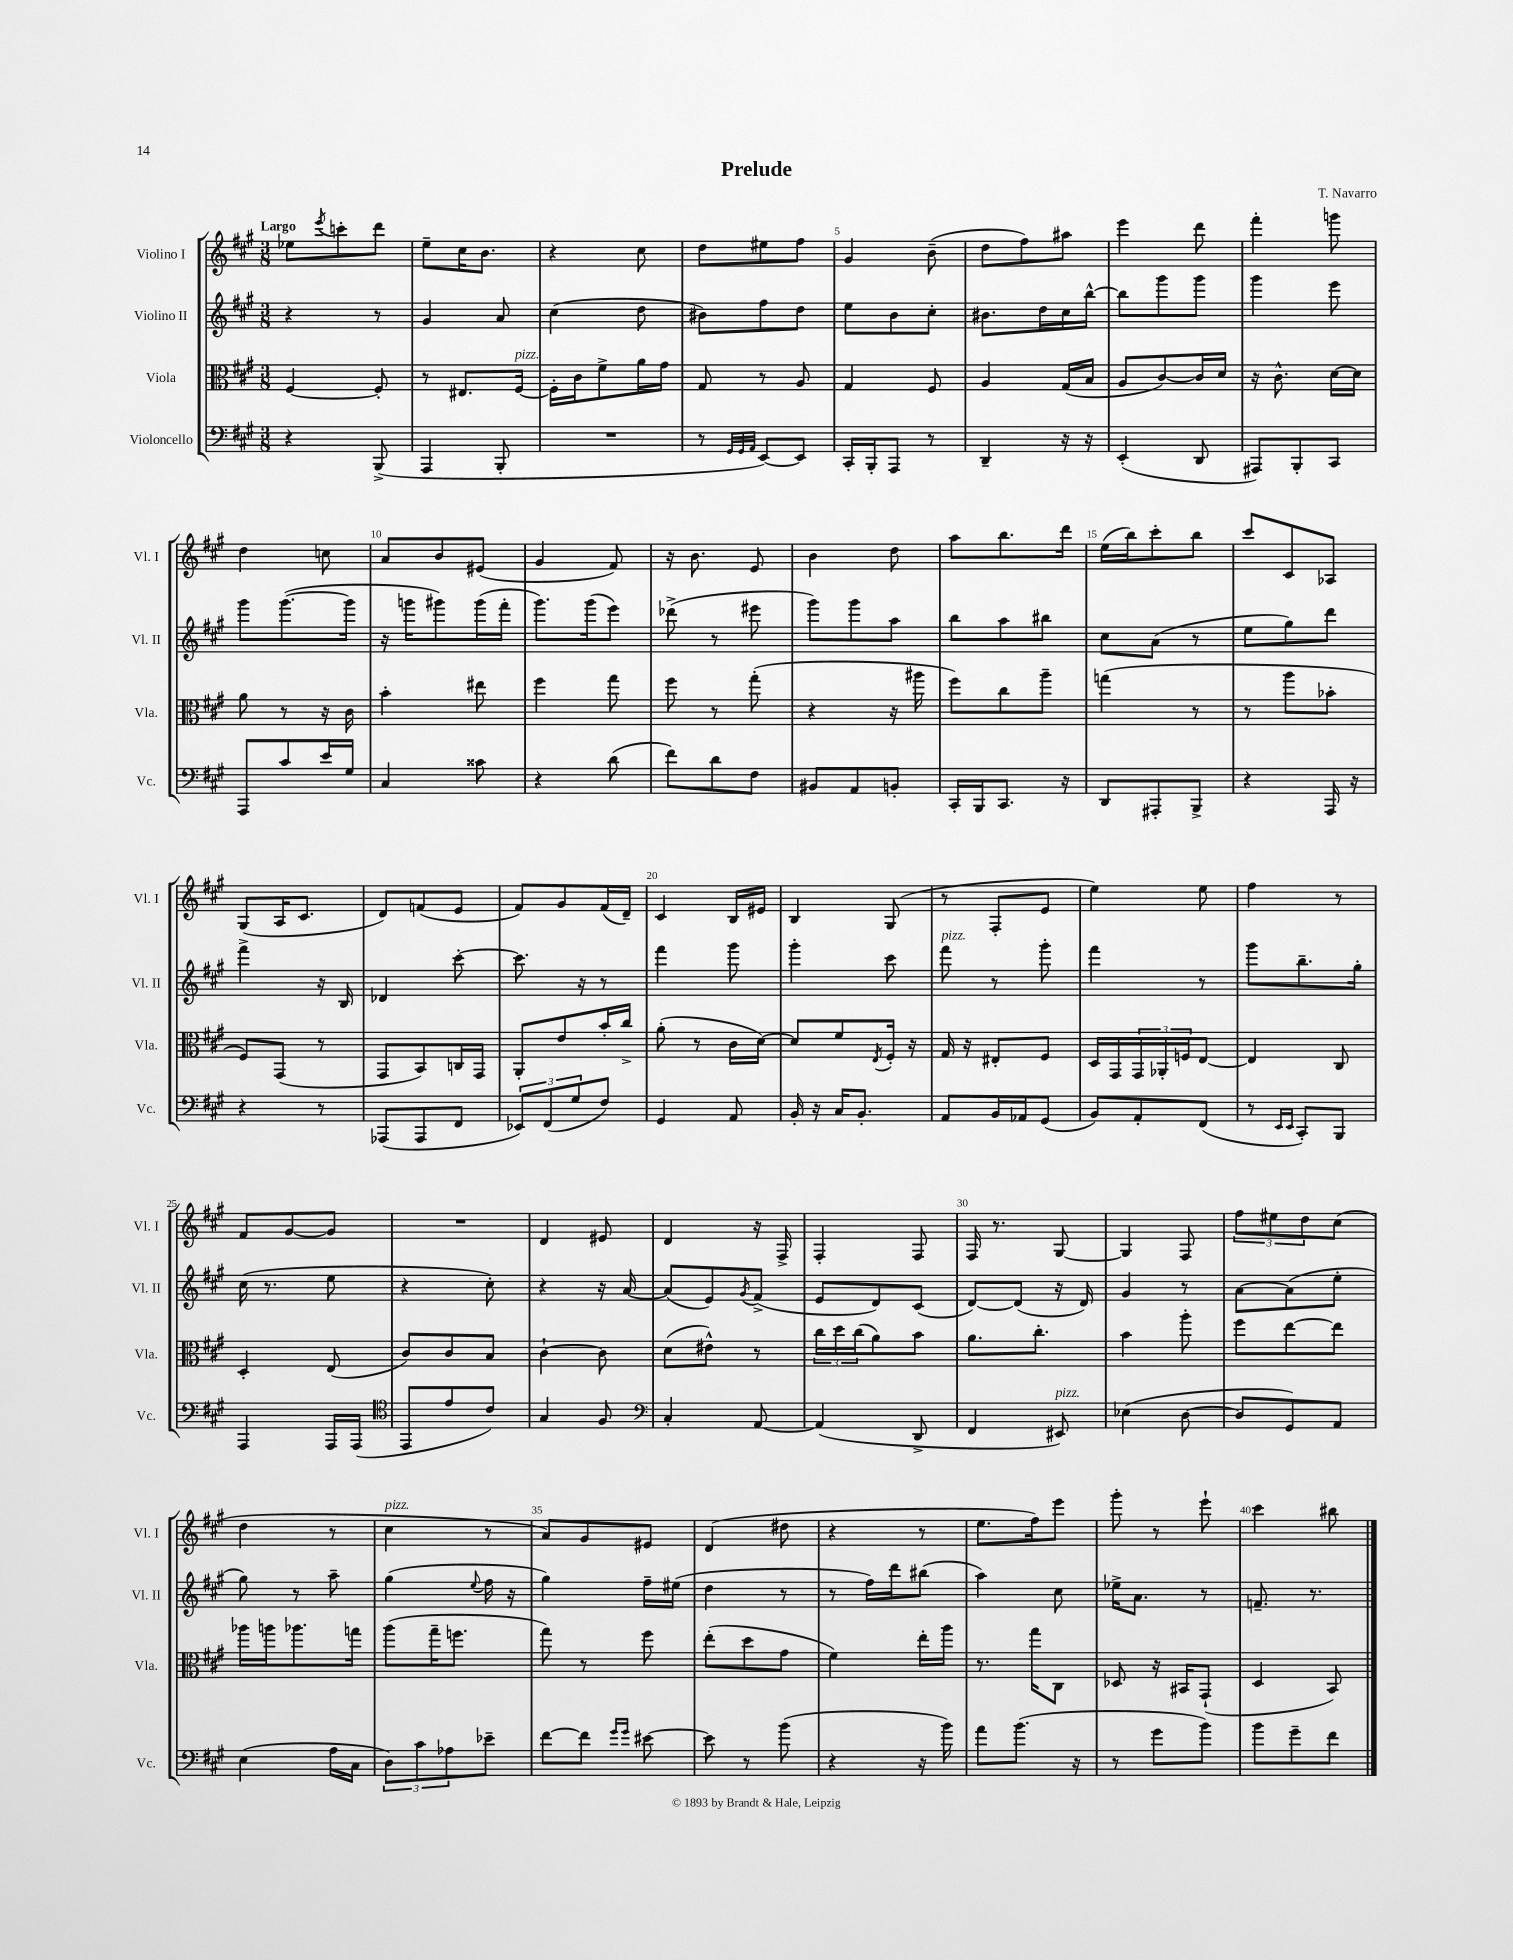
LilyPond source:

\header { title = "Prelude" composer = "T. Navarro" }
<<
\new StaffGroup <<
\new Staff = "s0" \with { instrumentName = "Violino I" shortInstrumentName = "Vl. I" } {
    \clef treble \key a \major \numericTimeSignature \time 3/8 \tempo "Largo"
    ees''8 \acciaccatura { e'''8 } c'''8-. d'''8 |
    e''8-- cis''16 b'8. |
    r4 cis''8 |
    d''8 eis''8 fis''8 |
    gis'4 b'8--( |
    d''8 fis''8) ais''8 |
    e'''4 d'''8 |
    fis'''4-. g'''8 |
    d''4 c''8 |
    a'8 b'8 eis'8( |
    gis'4 fis'8) |
    r16 b'8. e'8 |
    b'4 d''8 |
    a''8 b''8. d'''16 |
    e''16( b''16) cis'''8-. b''8 |
    cis'''8 cis'8 aes8 |
    gis8( a16 cis'8. |
    d'8) f'8( e'8 |
    fis'8) gis'8 fis'16( d'16--) |
    cis'4 b16 eis'16 |
    b4 gis8( |
    r8 fis8-. e'8 |
    e''4) e''8 |
    fis''4 r8 |
    fis'8 gis'8~ gis'8 |
    R4. |
    d'4 eis'8 |
    d'4 r16 fis16-> |
    fis4-. fis8 |
    fis16 r8. gis8~ |
    gis4 fis8 |
    \tuplet 3/2 { fis''8 eis''8 d''8 } cis''8( |
    d''4 r8 |
    cis''4^\markup { \italic "pizz." } r8 |
    a'8) gis'8 eis'8 |
    d'4( dis''8 |
    r4 r8 |
    e''8. fis''16) e'''8 |
    gis'''8-. r8 e'''8-! |
    cis'''4 bis''8 \bar "|." |
}
\new Staff = "s1" \with { instrumentName = "Violino II" shortInstrumentName = "Vl. II" } {
    \clef treble \key a \major \numericTimeSignature \time 3/8
    r4 r8 |
    gis'4 a'8 |
    cis''4( d''8 |
    bis'8) fis''8 d''8 |
    e''8 b'8 cis''8-. |
    bis'8. d''16 cis''16 b''16~-^ |
    b''8 gis'''8 gis'''8 |
    gis'''4 e'''8 |
    gis'''8 gis'''8.~( gis'''16 |
    r16 g'''16 gis'''8) gis'''16( fis'''16-. |
    gis'''8.) gis'''16( e'''8) |
    des'''8->( r8 eis'''8 |
    gis'''8) gis'''8 a''8 |
    b''8 a''8 bis''8 |
    cis''8 a'8( r8 |
    e''8 gis''8) d'''8 |
    fis'''4-> r16 b16 |
    des'4 cis'''8~-. |
    cis'''8. r16 r8 |
    fis'''4 gis'''8 |
    gis'''4-. cis'''8 |
    fis'''8^\markup { \italic "pizz." } r8 gis'''8-. |
    fis'''4 r8 |
    gis'''8 b''8.-- gis''16-. |
    cis''16( r8. e''8 |
    r4 cis''8-.) |
    r4 r16 a'16~ |
    a'8( e'8) \acciaccatura { gis'8 } fis'8->( |
    e'8 d'8) cis'8( |
    d'8~) d'8( r16 d'16) |
    gis'4 r8 |
    a'8~ a'8( e''8-. |
    gis''8) r8 a''8-- |
    gis''4( \appoggiatura { e''8 } fis''16 r16 |
    gis''4) fis''16-- eis''16( |
    d''4 r8 |
    r8 fis''16) d'''16 bis''8( |
    a''4) cis''8 |
    ees''16-> a'8. r8 |
    f'8.-- r8. \bar "|." |
}
\new Staff = "s2" \with { instrumentName = "Viola" shortInstrumentName = "Vla." } {
    \clef alto \key a \major \numericTimeSignature \time 3/8
    fis4~ fis8-. |
    r8 eis8. fis16~^\markup { \italic "pizz." } |
    fis16-. cis'16 fis'8-> a'16 gis'16 |
    gis8 r8 a8 |
    gis4 fis8 |
    a4 gis16( b16 |
    a8 cis'8~) cis'16 d'16 |
    r16 cis'8.-^ d'16~ d'16 |
    a'8 r8 r16 cis'16 |
    b'4-. eis''8 |
    fis''4 gis''8 |
    fis''8 r8 gis''8-.( |
    r4 r16 ais''16 |
    fis''8) cis''8 a''8-- |
    g''4( r8 |
    r8 a''8 bes'8-. |
    fis8) gis,8( r8 |
    gis,8 b,8) c16 gis,16 |
    a,8-. e'8 b'16-. cis''16-> |
    a'8-.( r8 cis'16 d'16~) |
    d'8 fis'8 \acciaccatura { e8 } fis16-. r16 |
    gis16 r16 eis8-. fis8 |
    d16 gis,16 \tuplet 3/2 { gis,16 aes,16-. f16 } e8~ |
    e4 cis8 |
    d4-. e8( |
    cis'8) cis'8 b8 |
    cis'4~-! cis'8 |
    d'8( eis'8-^) r8 |
    \tuplet 3/2 { cis''16 d''16 cis''16( } a'8) b'8 |
    a'8. cis''8.-. |
    b'4 a''8-. |
    fis''8 e''8~ e''8 |
    aes''16 a''16 aes''8. g''16 |
    a''8( gis''16-- f''8. |
    gis''8) r8 fis''8 |
    e''8-.( d''8 gis'8 |
    fis'4) e''16-. a''16 |
    r8. gis''16 cis8 |
    des8 r16 bis,16 gis,8-!( |
    d4 b,8) \bar "|." |
}
\new Staff = "s3" \with { instrumentName = "Violoncello" shortInstrumentName = "Vc." } {
    \clef bass \key a \major \numericTimeSignature \time 3/8
    r4 b,,8->( |
    a,,4 b,,8-. |
    R4. |
    r8 \grace { gis,32 gis,32 a,32 } e,8~) e,8 |
    cis,16-. b,,16-. a,,8 r8 |
    d,4-- r16 r16 |
    e,4-.( d,8 |
    ais,,8) b,,8-. cis,8 |
    a,,8 cis'8 e'16 gis16 |
    cis4 cisis'8 |
    r4 d'8( |
    fis'8) d'8 fis8 |
    bis,8 a,8 b,8-. |
    cis,16-. b,,16 cis,8. r16 |
    d,8 ais,,8-. b,,8-> |
    r4 a,,16 r16 |
    r4 r8 |
    aes,,8( aes,,8 fis,8 |
    \tuplet 3/2 { ees,8) fis,8( gis8 } fis8) |
    gis,4 a,8 |
    b,16-. r16 cis16 b,8.-. |
    a,8 b,16 aes,16 gis,8( |
    b,8) a,8-. fis,8( |
    r8 \grace { e,16 e,16 } cis,8-.) b,,8 |
    a,,4 a,,16 a,,16( |
    \clef tenor e,8 e'8 cis'8) |
    gis4 fis8 |
    \clef bass cis4-. a,8~ |
    a,4( d,8-> |
    fis,4 eis,8^\markup { \italic "pizz." }) |
    ees4( d8~ |
    d8 gis,8) a,8 |
    e4( a16 cis16 |
    \tuplet 3/2 { d8) cis'8 aes8 } ees'8-- |
    fis'8~ fis'8 \grace { gis'16 gis'16 } eis'8~ |
    eis'8 r8 b'8( |
    r4 r16 b'16) |
    a'8 b'8.( r16 |
    r8 gis'8 b'8) |
    b'8 gis'8-- fis'8 \bar "|." |
}
>>
>>
\layout { \context { \Score \override BarNumber.break-visibility = ##(#f #t #t) barNumberVisibility = #(every-nth-bar-number-visible 5) } }
